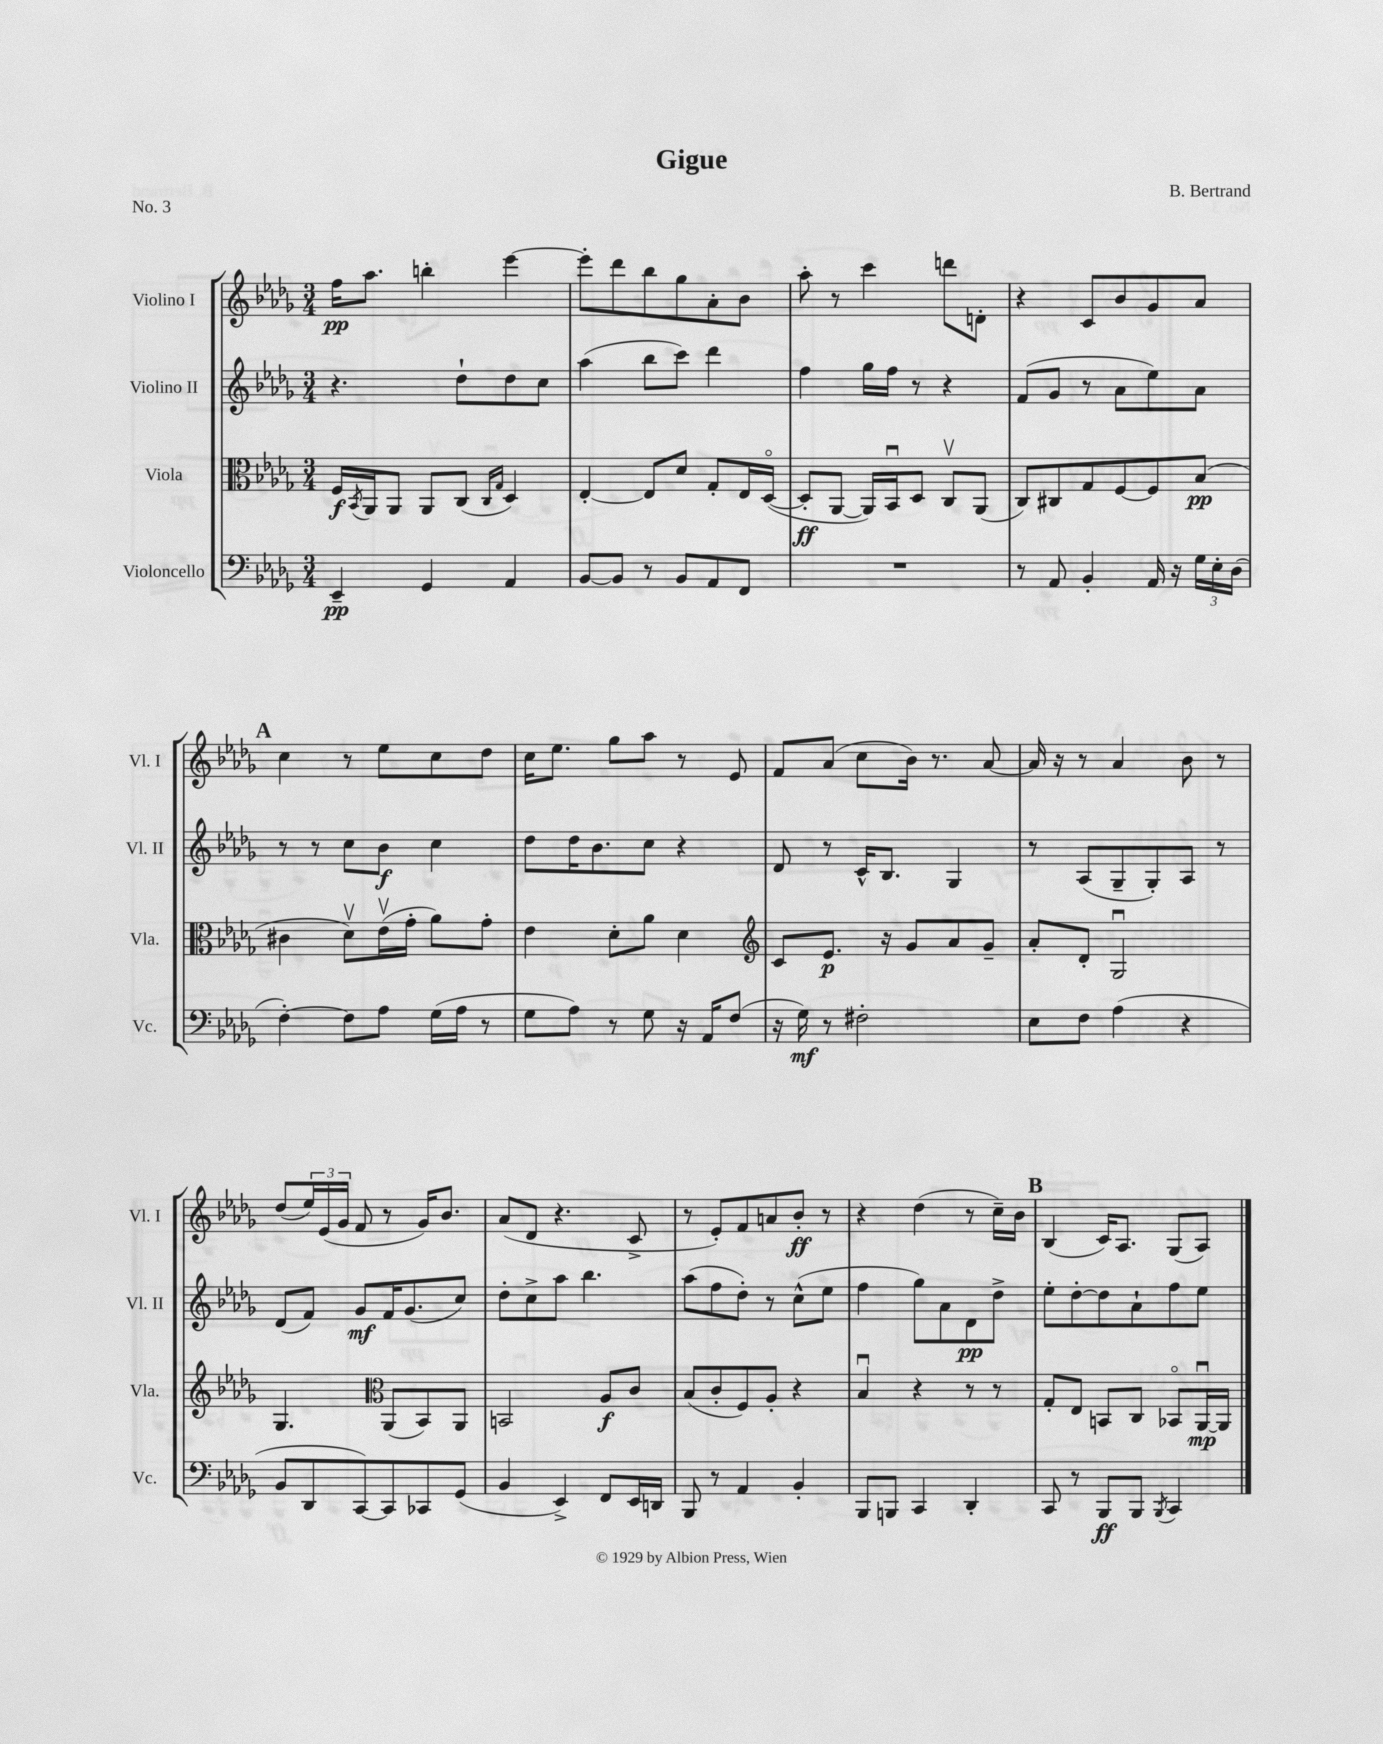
\header { title = "Gigue" composer = "B. Bertrand" piece = "No. 3" }
<<
\new StaffGroup <<
\new Staff = "s0" \with { instrumentName = "Violino I" shortInstrumentName = "Vl. I" } {
    \clef treble \key des \major \numericTimeSignature \time 3/4
    f''16\pp aes''8. b''4-. ees'''4~ |
    ees'''8-. des'''8 bes''8 ges''8 aes'8-. bes'8 |
    aes''8-. r8 c'''4 d'''8 d'8-. |
    r4 c'8 bes'8 ges'8 aes'8 |
    \mark \markup { \bold "A" } c''4 r8 ees''8 c''8 des''8 |
    c''16 ees''8. ges''8 aes''8 r8 ees'8 |
    f'8 aes'8( c''8 bes'16) r8. aes'8~ |
    aes'16 r16 r8 aes'4 bes'8 r8 |
    des''8( \tuplet 3/2 { ees''16) ees'16( ges'16 } f'8 r8 ges'16) bes'8. |
    aes'8( des'8 r4. c'8-> |
    r8 ees'8-.) f'8 a'8 bes'8-.\ff r8 |
    r4 des''4( r8 c''16--) bes'16 |
    \mark \markup { \bold "B" } bes4( c'16) aes8. ges8( aes8) \bar "|." |
}
\new Staff = "s1" \with { instrumentName = "Violino II" shortInstrumentName = "Vl. II" } {
    \clef treble \key des \major \numericTimeSignature \time 3/4
    r4. des''8-! des''8 c''8 |
    aes''4( bes''8 c'''8) des'''4 |
    f''4 ges''16 f''16 r8 r4 |
    f'8( ges'8 r8 aes'8 ees''8) aes'8 |
    \mark \markup { \bold "A" } r8 r8 c''8 bes'8\f c''4 |
    des''8 des''16 bes'8. c''8 r4 |
    des'8 r8 c'16-^ bes8. ges4 |
    r8 aes8( ges8-- ges8-.) aes8 r8 |
    des'8( f'8) ges'8\mf f'16 ges'8.( c''8) |
    des''8-. c''8-> aes''8 bes''4. |
    aes''8( f''8 des''8-.) r8 c''8-^( ees''8 |
    f''4 ges''8) aes'8 des'8\pp des''8-> |
    \mark \markup { \bold "B" } ees''8-. des''8~-. des''8 aes'8-! f''8 ees''8 \bar "|." |
}
\new Staff = "s2" \with { instrumentName = "Viola" shortInstrumentName = "Vla." } {
    \clef alto \key des \major \numericTimeSignature \time 3/4
    f16\f \acciaccatura { bes,8 } aes,16 aes,8 aes,8 c8( \grace { c16 ges16 } des4) |
    ees4~-. ees8 des'8 ges8-. ees16 des16~\flageolet( |
    des8-.\ff aes,8~ aes,16) bes,16\downbow des8 c8\upbow aes,8( |
    c8) cis8 ges8 f8~ f8 bes8\pp( |
    \mark \markup { \bold "A" } cis'4 des'8\upbow) ees'16\upbow( ges'16-. aes'8) ges'8-. |
    ees'4 des'8-. aes'8 des'4 |
    \clef treble c'8 ees'8.\p r16 ges'8 aes'8 ges'8-- |
    aes'8-. des'8-. ges2\downbow |
    ges4. \clef alto aes,8( bes,8) aes,8 |
    b,2 aes8\f c'8 |
    bes8( c'8-. f8) aes8-. r4 |
    bes4\downbow r4 r8 r8 |
    \mark \markup { \bold "B" } ges8-. ees8 b,8 c8 bes,8\flageolet aes,16~\downbow\mp aes,16 \bar "|." |
}
\new Staff = "s3" \with { instrumentName = "Violoncello" shortInstrumentName = "Vc." } {
    \clef bass \key des \major \numericTimeSignature \time 3/4
    ees,4--\pp ges,4 aes,4 |
    bes,8~ bes,8 r8 bes,8 aes,8 f,8 |
    R2. |
    r8 aes,8 bes,4-. aes,16 r16 \tuplet 3/2 { ges16 ees16-. des16( } |
    \mark \markup { \bold "A" } f4~-.) f8 aes8 ges16( aes16 r8 |
    ges8 aes8) r8 ges8 r16 aes,16 f8( |
    r16 ges16\mf) r8 fis2-. |
    ees8 f8 aes4( r4 |
    bes,8 des,8 c,8~) c,8 ces,8 ges,8( |
    bes,4 ees,4->) f,8 ees,16 d,16 |
    bes,,8 r8 aes,4 bes,4-. |
    bes,,8 b,,8 c,4 des,4-. |
    \mark \markup { \bold "B" } c,8 r8 bes,,8\ff bes,,8 \acciaccatura { bes,,8 } c,4 \bar "|." |
}
>>
>>
\layout { \context { \Score \remove "Bar_number_engraver" } }
